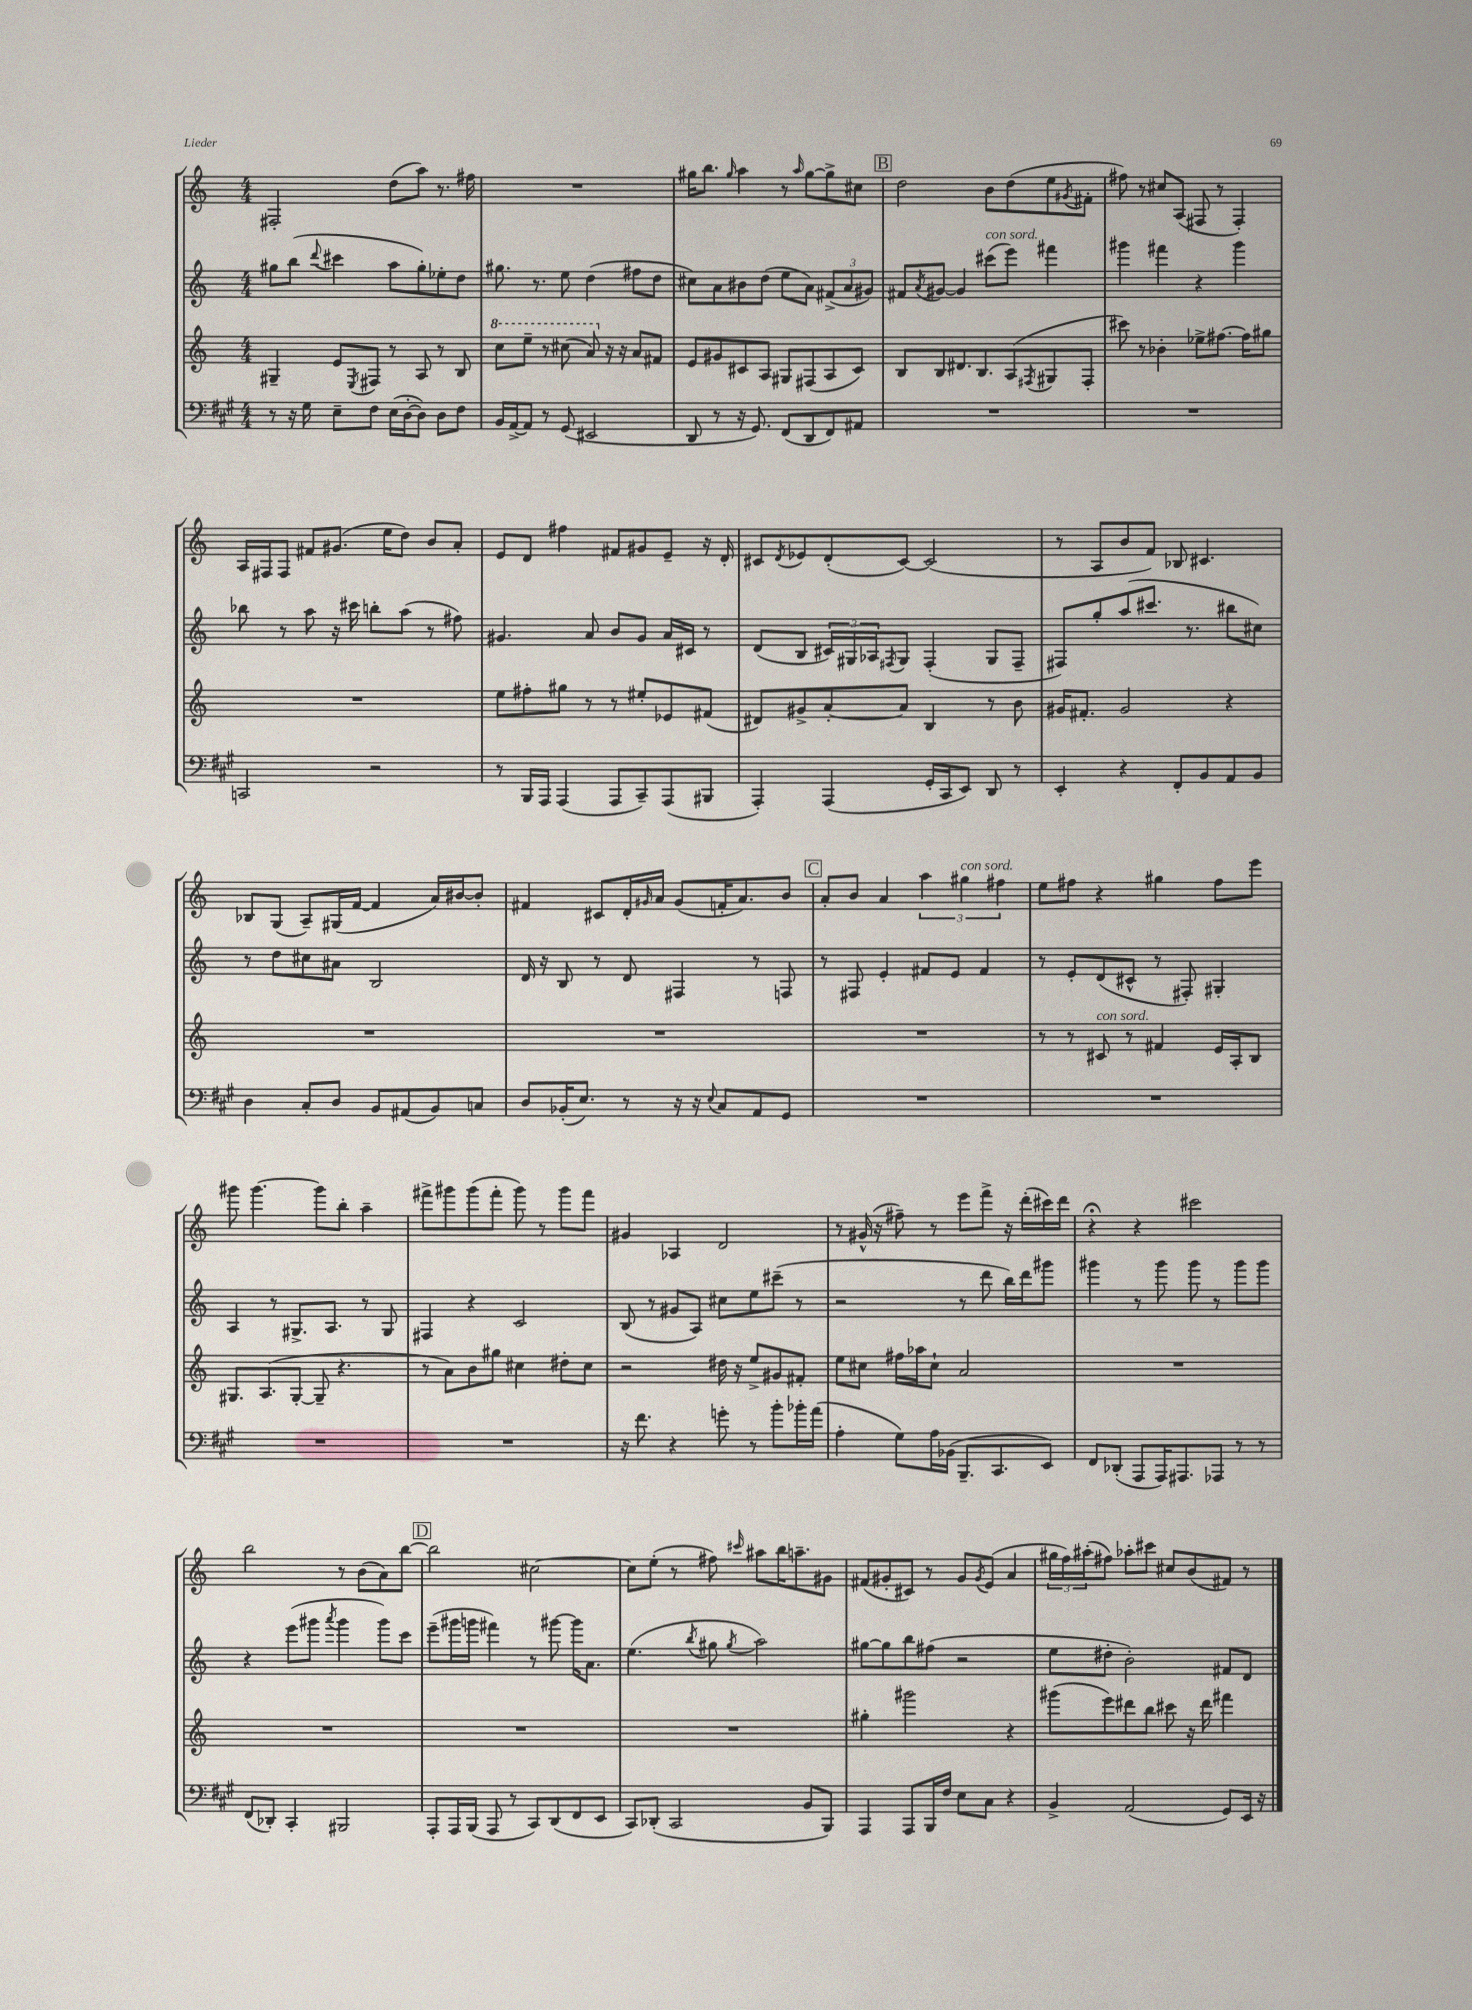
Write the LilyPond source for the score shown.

<<
\new StaffGroup <<
\new Staff = "s0" {
    \clef treble \key c \major \numericTimeSignature \time 4/4
    fis2-. d''8( a''8) r8. fis''16 |
    R1 |
    gis''16 b''8. \grace { gis''16 } a''4 r8 \grace { a''16 } gis''8~ gis''8-> cis''8 |
    \mark \markup { \box "B" } d''2 b'8 d''8( e''8 \acciaccatura { gis'8 } fis'8-. |
    fis''8) r8 cis''8 a8( fis8 r8 fis4-.) |
    a16 fis16 fis8 fis'8 gis'8.( e''16 d''8) b'8 a'8-. |
    e'8 d'8 fis''4 fis'8 gis'8 e'8-- r16 d'16-. |
    cis'8 \acciaccatura { d'8 } ees'8 d'8-.( cis'8~) cis'2( |
    r8 a8 b'8 f'8) bes8 cis'4. |
    bes8 g8( a8--) gis16( f'16~ f'4 a'16) bis'16~ bis'8-. |
    fis'4 cis'8 d'16-. \grace { gis'16 } a'16 gis'8( f'16-. a'8.) b'8 |
    \mark \markup { \box "C" } a'8-. b'8 a'4 \tuplet 3/2 { a''4 gis''4^\markup { \italic "con sord." } fis''4 } |
    e''8 fis''8 r4 gis''4 fis''8 e'''8 |
    gis'''8 gis'''4.~ gis'''8 b''8-. a''4-- |
    fis'''8-> gis'''8 gis'''8( fis'''8-. gis'''8) r8 gis'''8 fis'''8 |
    gis'4 aes4 d'2 |
    r8 gis'16-^( r16 fis''8--) r8 e'''8 f'''8-> r16 d'''16-.( cis'''16) d'''16 |
    r4\fermata r4 cis'''2 |
    b''2 r8 b'8( a'8) b''8~ |
    \mark \markup { \box "D" } b''2 cis''2~ |
    cis''8 e''8-.( r8 fis''8) \grace { cis'''16 } ais''8 b''16 a''8.-- gis'8 |
    fis'8( gis'8-. cis'8) r8 gis'8 \acciaccatura { gis'8 } e'8( a'4 |
    \tuplet 3/2 { gis''16 f''16) ais''16-.( } fis''8) aes''8-. cis'''8 cis''8 b'8( fis'8) r8 \bar "|." |
}
\new Staff = "s1" {
    \clef treble \key c \major \numericTimeSignature \time 4/4
    gis''8 b''8( \appoggiatura { d'''8 } cis'''4 a''8 gis''8-.) ees''8-. d''8 |
    gis''8. r8. e''8 d''4( fis''8 d''8 |
    cis''8) a'8 bis'8 d''8( e''8 a'8) \tuplet 3/2 { fis'8->( a'8 gis'8) } |
    \mark \markup { \box "B" } fis'8 \acciaccatura { a'8 } gis'8~ gis'4 cis'''8^\markup { \italic "con sord." }( e'''8) fis'''4 |
    gis'''4 fis'''4 r4 gis'''4 |
    bes''8 r8 a''8 r16 cis'''16 b''8-. a''8( r8 fis''8) |
    gis'4. a'8 b'8 gis'8 a'16 cis'16 r8 |
    d'8( b8 \tuplet 3/2 { cis'16) gis16 aes16 } \acciaccatura { fis8 } gis8 fis4-.( gis8 fis8-- |
    fis8) g''8-. a''8( cis'''8. r8. bis''8 cis''8) |
    r8 d''8 cis''8 ais'8 b2 |
    d'16 r16 b8 r8 d'8 fis4 r8 f8 |
    \mark \markup { \box "C" } r8 fis8 e'4-. fis'8 e'8 fis'4 |
    r8 e'8-. d'8( cis'8-^ r8 fis8-.) gis4-. |
    a4 r8 gis8.-> a8. r8 gis8 |
    fis4 r4 c'2 |
    b8( r8 gis'8 a8) cis''8 e''8 cis'''8--( r8 |
    r2 r8 d'''8 b''16) d'''16 gis'''8 |
    gis'''4 r8 gis'''8 gis'''8 r8 gis'''8 gis'''8 |
    r4 e'''8( gis'''8 \acciaccatura { a'''8 } gis'''4 gis'''8) c'''8 |
    \mark \markup { \box "D" } e'''8--( gis'''16 g'''16 fis'''4) r8 gis'''8~ gis'''16 a'8. |
    e''4.( \acciaccatura { b''8 } gis''8 \acciaccatura { gis''8 } a''2) |
    gis''8~ gis''8 b''8 fis''8( r2 |
    e''8 dis''8-. b'2-.) fis'8 d'8 \bar "|." |
}
\new Staff = "s2" {
    \clef treble \key c \major \numericTimeSignature \time 4/4
    gis4-- e'8 \acciaccatura { e8 } fis8 r8 a8 r8 b8 |
    \ottava #1 c'''8 e'''8-- r8 cis'''8( a''8) \ottava #0 r16 r16 a'8 fis'8 |
    e'8 gis'8 cis'8 a8 gis8 fis8( a8 cis'8) |
    \mark \markup { \box "B" } b8 b8 dis'8. b8. a8( \acciaccatura { fis8 } gis8 fis8-. |
    cis'''8) r8 bes'4-. ees''8-> fis''8.~ fis''16 gis''8 |
    R1 |
    e''8 fis''8-. gis''8 r8 r8 eis''8-. ees'8 fis'8( |
    dis'8) gis'8-> a'8~-. a'8 b4 r8 b'8 |
    gis'16 fis'8.-. gis'2 r4 |
    R1 |
    R1 |
    \mark \markup { \box "C" } R1 |
    r8 r8 cis'8^\markup { \italic "con sord." } r8 fis'4 e'16 a16-. b8 |
    gis8. a8.( gis8~-. gis8-- r4. |
    r8 a'8) b'8 gis''8 cis''4 dis''8-. cis''8 |
    r2 dis''16 r16 e''8-> gis'8 fis'8-. |
    e''8 cis''8 fis''16 aes''16 cis''8-! a'2 |
    R1 |
    R1 |
    \mark \markup { \box "D" } R1 |
    R1 |
    gis''4-. gis'''2 r4 |
    gis'''8( e'''8) dis'''8 b''8 cis'''8 r16 dis'''16 fis'''4 \bar "|." |
}
\new Staff = "s3" {
    \clef bass \key a \major \numericTimeSignature \time 4/4
    r8 r16 gis16 e8-- fis8 e16( d16~-. d8) d8 fis8 |
    b,16 a,16~-> a,8 r8 gis,8( eis,2 |
    d,8 r8 r16 gis,8.) fis,8( d,8 fis,8) ais,8 |
    \mark \markup { \box "B" } R1 |
    R1 |
    c,2 r2 |
    r8 b,,16 a,,16 a,,4( a,,8 cis,8--) a,,8( bis,,8 |
    a,,4-.) a,,4( gis,16-. cis,16 e,8) d,8 r8 |
    e,4-. r4 fis,8-. b,8 a,8 b,8 |
    d4 cis8-. d8 b,8 ais,8( b,8) c8 |
    d8 bes,16-.( e8.) r8 r16 r16 \appoggiatura { e8 } cis8 a,8 gis,8 |
    \mark \markup { \box "C" } R1 |
    R1 |
    R1 |
    R1 |
    r16 fis'8. r4 g'8-. r8 b'8-. bes'16-. a'16( |
    a4-. gis8) a16 bes,16( b,,8.-- cis,8. e,8) |
    fis,8 des,8-.( a,,8 a,,16) ais,,8. aes,,8 r8 r8 |
    fis,8( des,8-.) cis,4-. bis,,2 |
    \mark \markup { \box "D" } a,,8-. a,,16 b,,16( a,,8 r8 cis,8) d,8( fis,8 e,8 |
    cis,8) des,8-.( cis,2 b,8 b,,8) |
    a,,4 a,,8 b,,16 fis16 e8 cis8 r4 |
    b,4-> a,2( gis,8) e,16 r16 \bar "|." |
}
>>
>>
\layout { \context { \Score \remove "Bar_number_engraver" } }
